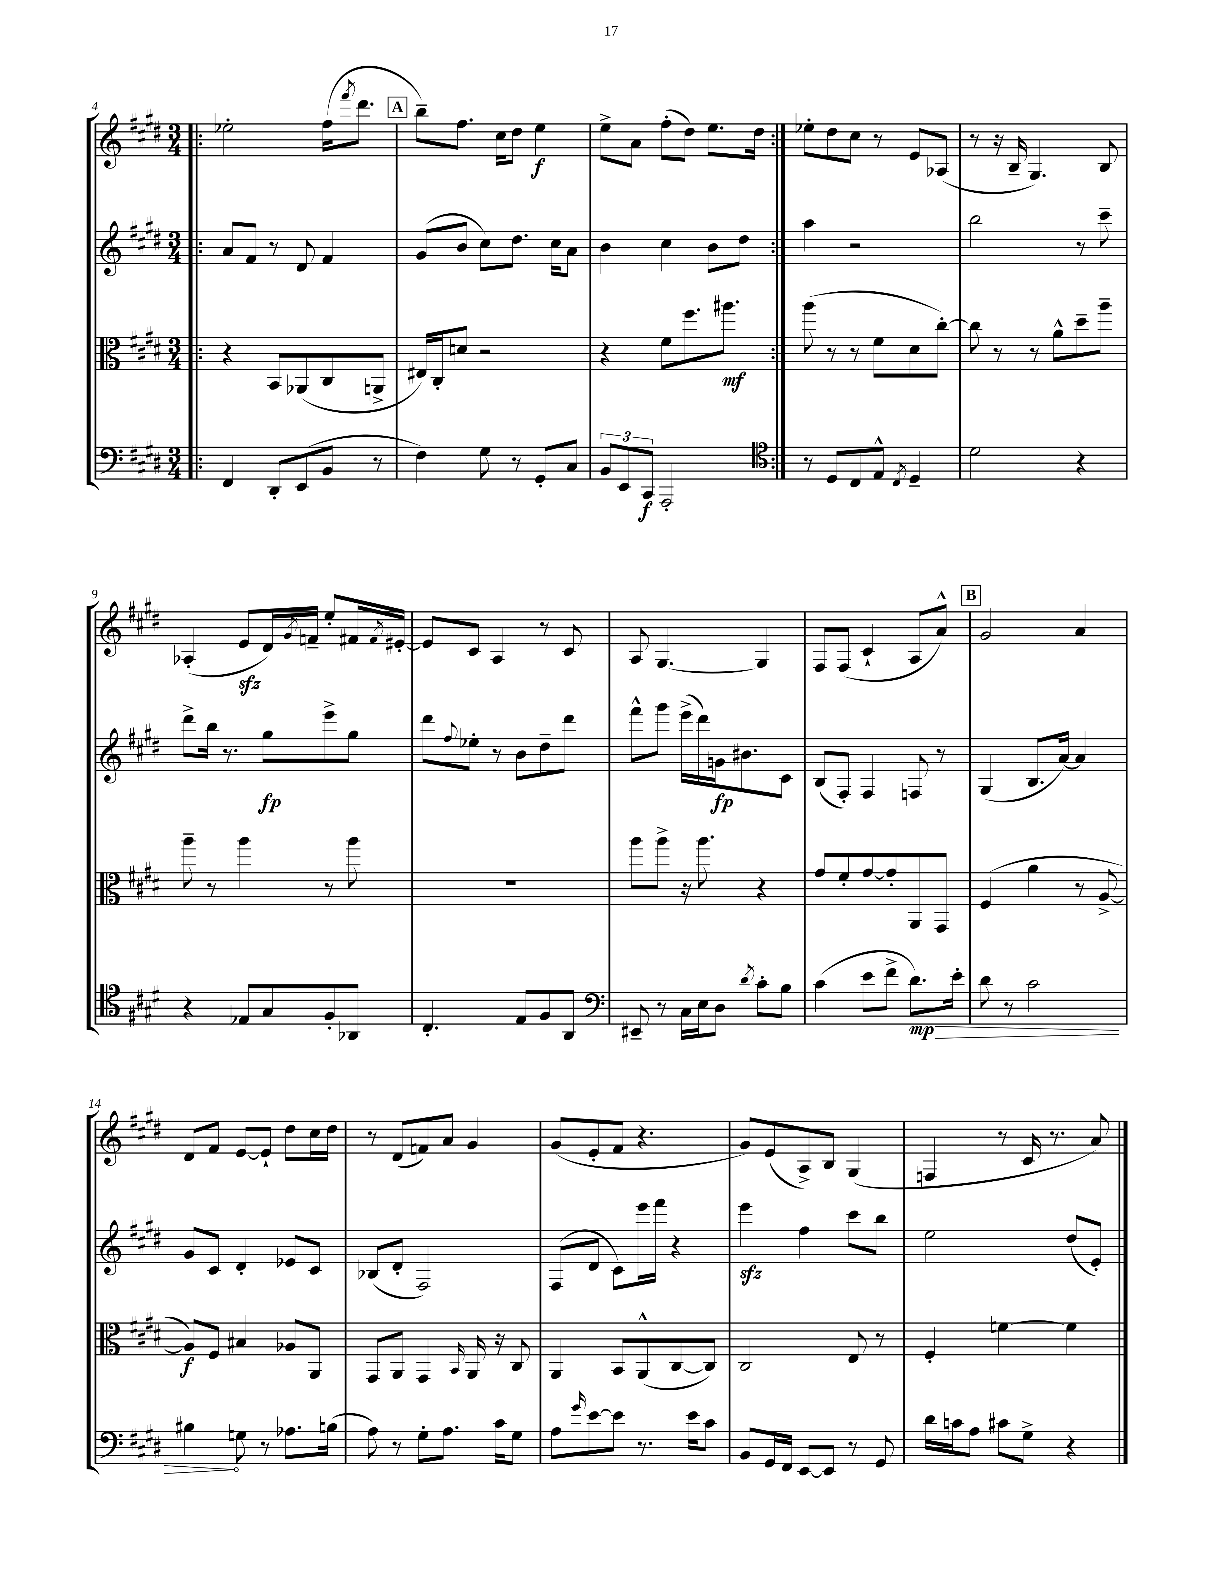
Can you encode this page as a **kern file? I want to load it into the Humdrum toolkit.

**kern	**dynam	**kern	**dynam	**kern	**dynam	**kern	**dynam
*part4	*part4	*part3	*part3	*part2	*part2	*part1	*part1
*staff4	*staff4	*staff3	*staff3	*staff2	*staff2	*staff1	*staff1
*clefF4	*	*clefC3	*	*clefG2	*	*clefG2	*
*k[f#c#g#d#]	*	*k[f#c#g#d#]	*	*k[f#c#g#d#]	*	*k[f#c#g#d#]	*
*M3/4	*	*M3/4	*	*M3/4	*	*M3/4	*
=4!|:	=4!|:	=4!|:	=4!|:	=4!|:	=4!|:	=4!|:	=4!|:
4FF#/	.	4r	.	8a/L	.	2ee-X'\	.
.	.	.	.	8f#/J	.	.	.
8DD#'/L	.	8BB/L	.	8r	.	.	.
(8EE/	.	(8AA-X/	.	8d#/	.	.	.
8BB/J	.	8C#/	.	4f#/	.	(16ff#\KL	.
.	.	.	.	.	.	8qfff#/	.
.	.	.	.	.	.	8.ddd#\J	.
8r	.	8AAn^/J	.	.	.	.	.
!!LO:REH:place=s1:t=A
=5	=5	=5	=5	=5	=5	=5	=5
4F#\)	.	16E#X/LL)	.	(8g#/L	.	8bb~\L)	.
.	.	16C#'/J	.	.	.	.	.
.	.	8dn/J	.	8b/J	.	8.ff#\J	.
8G#\	.	2r	.	8cc#\L)	.	.	.
.	.	.	.	.	.	16cc#\KL	.
8r	.	.	.	8.dd#\J	.	8dd#\J	.
8GG#'/L	.	.	.	.	.	4ee\	f
.	.	.	.	16cc#\KL	.	.	.
8C#/J	.	.	.	8a\J	.	.	.
=6	=6	=6	=6	=6	=6	=6	=6
12BB/L	.	4r	.	4b\	.	8ee^\L	.
12EE/	.	.	.	.	.	.	.
.	.	.	.	.	.	8a\J	.
12CC#/J	f	.	.	.	.	.	.
2AAA'/	.	8f#\L	.	4cc#\	.	(8ff#'\L	.
.	.	8.ff#\	.	.	.	8dd#\J)	.
.	.	.	.	8b\L	.	8.ee\L	.
.	.	8.aa#X\J	mf	.	.	.	.
.	.	.	.	8dd#\J	.	.	.
.	.	.	.	.	.	16dd#\Jk	.
=7:|!	=7:|!	=7:|!	=7:|!	=7:|!	=7:|!	=7:|!	=7:|!
*clefC4	*	*	*	*	*	*	*
8r	.	(8aa\	.	4aa\	.	8ee-X'\L	.
8D#/L	.	8r	.	.	.	8dd#\	.
8C#/	.	8r	.	2r	.	8cc#\J	.
8E^^/J	.	8f#\L	.	.	.	8r	.
8qC#/	.	.	.	.	.	.	.
4D#~/	.	8d#\	.	.	.	8e/L	.
.	.	[8cc#'\J)	.	.	.	(8A-X/J	.
=8	=8	=8	=8	=8	=8	=8	=8
2d#\	.	8cc#\]	.	2bb\	.	8r	.
.	.	8r	.	.	.	16r	.
.	.	.	.	.	.	16B~/	.
.	.	8r	.	.	.	4.G#/)	.
.	.	8a^^\L	.	.	.	.	.
4r	.	8dd#~\	.	8r	.	.	.
.	.	8aa~\J	.	8ccc#~\	.	8B/	.
!!LO:LB:g=z
=9	=9	=9	=9	=9	=9	=9	=9
4r	.	8aa~\	.	8ddd#^\L	.	(4A-X'/	.
.	.	8r	.	16bb\Jk	.	.	.
.	.	.	.	8.r	.	.	.
8E-X/L	.	4aa\	.	.	.	8ezz/L	.
8G#/	.	.	.	8gg#\L	fp	16d#/L)	.
.	.	.	.	.	.	8qg#/	.
.	.	.	.	.	.	16fn~/JJ	.
8F#'/	.	8r	.	8eee^\	.	8ee'/L	.
8AA-X/J	.	8aa\	.	8gg#\J	.	16f#X/L	.
.	.	.	.	.	.	8qf#/	.
.	.	.	.	.	.	[16e#X'/JJ	.
=10	=10	=10	=10	=10	=10	=10	=10
4.C#'/	.	2.r	.	8ddd#\L	.	8e#/L]	.
.	.	.	.	8qqff#/	.	.	.
.	.	.	.	8ee-X'\J	.	8c#/J	.
.	.	.	.	8r	.	4A/	.
8E/L	.	.	.	8b\L	.	.	.
8F#/	.	.	.	8dd#~\	.	8r	.
8AA/J	.	.	.	8ddd#\J	.	8c#/	.
=11	=11	=11	=11	=11	=11	=11	=11
*clefF4	*	*	*	*	*	*	*
8EE#X~/	.	8aa\L	.	8fff#^^\L	.	8A/	.
8r	.	8aa^\J	.	8ggg#\J	.	[4.G#/	.
16C#\LL	.	16r	.	(16eee^\LL	.	.	.
16E\J	.	8.aa\	.	16ddd#\)	.	.	.
8D#\J	.	.	.	16gn\J	fp	.	.
.	.	.	.	8.b#X\	.	.	.
8qd#/	.	.	.	.	.	.	.
8c#'\L	.	4r	.	.	.	4G#/]	.
8B\J	.	.	.	8c#\J	.	.	.
=12	=12	=12	=12	=12	=12	=12	=12
(4c#\	.	8g#/L	.	(8B/L	.	8F#/L	.
.	.	8f#'/	.	8F#'/J)	.	(8F#/J	.
8e\L	.	[8g#/	.	4F#/	.	4c#`/	.
8f#^\J	.	8g#'/]	.	.	.	.	.
!	!LO:HP:b	!	!	!	!	!	!
8.d#\L)	> mp	8AA/	.	8Fn/	.	8A/L	.
.	.	8GG#/J	.	8r	.	8a^^/J)	.
16e'\Jk	.	.	.	.	.	.	.
!!LO:REH:place=s1:t=B
=13	=13	=13	=13	=13	=13	=13	=13
8d#\	.	(4F#/	.	(4G#/	.	2g#/	.
8r	.	.	.	.	.	.	.
2c#\	.	4a\	.	8.B/L	.	.	.
.	.	.	.	[16a/Jk)	.	.	.
.	.	8r	.	4a/]	.	4a/	.
.	.	[8A^/	.	.	.	.	.
!!LO:LB:g=z
=14	=14	=14	=14	=14	=14	=14	=14
4B#X\	.	8A/L])	f	8g#/L	.	8d#/L	.
.	.	8F#/J	.	8c#/J	.	8f#/J	.
8Gn\	]	4B#X/	.	4d#'/	.	[8e/L	.
8r	.	.	.	.	.	8e`/J]	.
8.A-X\L	.	8A-X/L	.	8e-X/L	.	8dd#\L	.
.	.	8AA/J	.	8c#/J	.	16cc#\L	.
(16Bn\Jk	.	.	.	.	.	16dd#\JJ	.
=15	=15	=15	=15	=15	=15	=15	=15
8A\)	.	8GG#/L	.	(8B-X/L	.	8r	.
8r	.	8AA/J	.	8d#'/J	.	(8d#/L	.
8G#'\L	.	4GG#/	.	2F#/)	.	8fn/)	.
8.A\J	.	.	.	.	.	8a/J	.
.	.	16qqBB/	.	.	.	.	.
.	.	16AA/	.	.	.	4g#/	.
16c#\KL	.	16r	.	.	.	.	.
8G#\J	.	8C#/	.	.	.	.	.
=16	=16	=16	=16	=16	=16	=16	=16
8A\L	.	4AA/	.	(8F#/L	.	(8g#/L	.
16qqg#/	.	.	.	.	.	.	.
[8e\	.	.	.	8d#/J	.	8e'/	.
8e\J]	.	8BB/L	.	8c#\L)	.	8f#/J	.
8.r	.	(8AA^^/	.	16eee\L	.	4.r	.
.	.	.	.	16fff#\JJ	.	.	.
.	.	[8C#/	.	4r	.	.	.
16e\KL	.	.	.	.	.	.	.
8c#\J	.	8C#/J])	.	.	.	.	.
=17	=17	=17	=17	=17	=17	=17	=17
8BB/L	.	2C#/	.	4eeezz\	.	8g#/L)	.
16GG#/L	.	.	.	.	.	(8e/	.
16FF#/JJ	.	.	.	.	.	.	.
[8EE/L	.	.	.	4ff#\	.	8A^/)	.
8EE/J]	.	.	.	.	.	8B/J	.
8r	.	8E/	.	8ccc#\L	.	(4G#/	.
8GG#/	.	8r	.	8bb\J	.	.	.
=18	=18	=18	=18	=18	=18	=18	=18
16d#\LL	.	4F#'/	.	2ee\	.	4Fn/	.
16cn\J	.	.	.	.	.	.	.
8A\J	.	.	.	.	.	.	.
8c#X\L	.	[4fn\	.	.	.	8r	.
8G#^\J	.	.	.	.	.	16c#/	.
.	.	.	.	.	.	8.r	.
4r	.	4f\]	.	(8dd#/L	.	.	.
.	.	.	.	8e'/J)	.	8a/)	.
==	==	==	==	==	==	==	==
*-	*-	*-	*-	*-	*-	*-	*-
